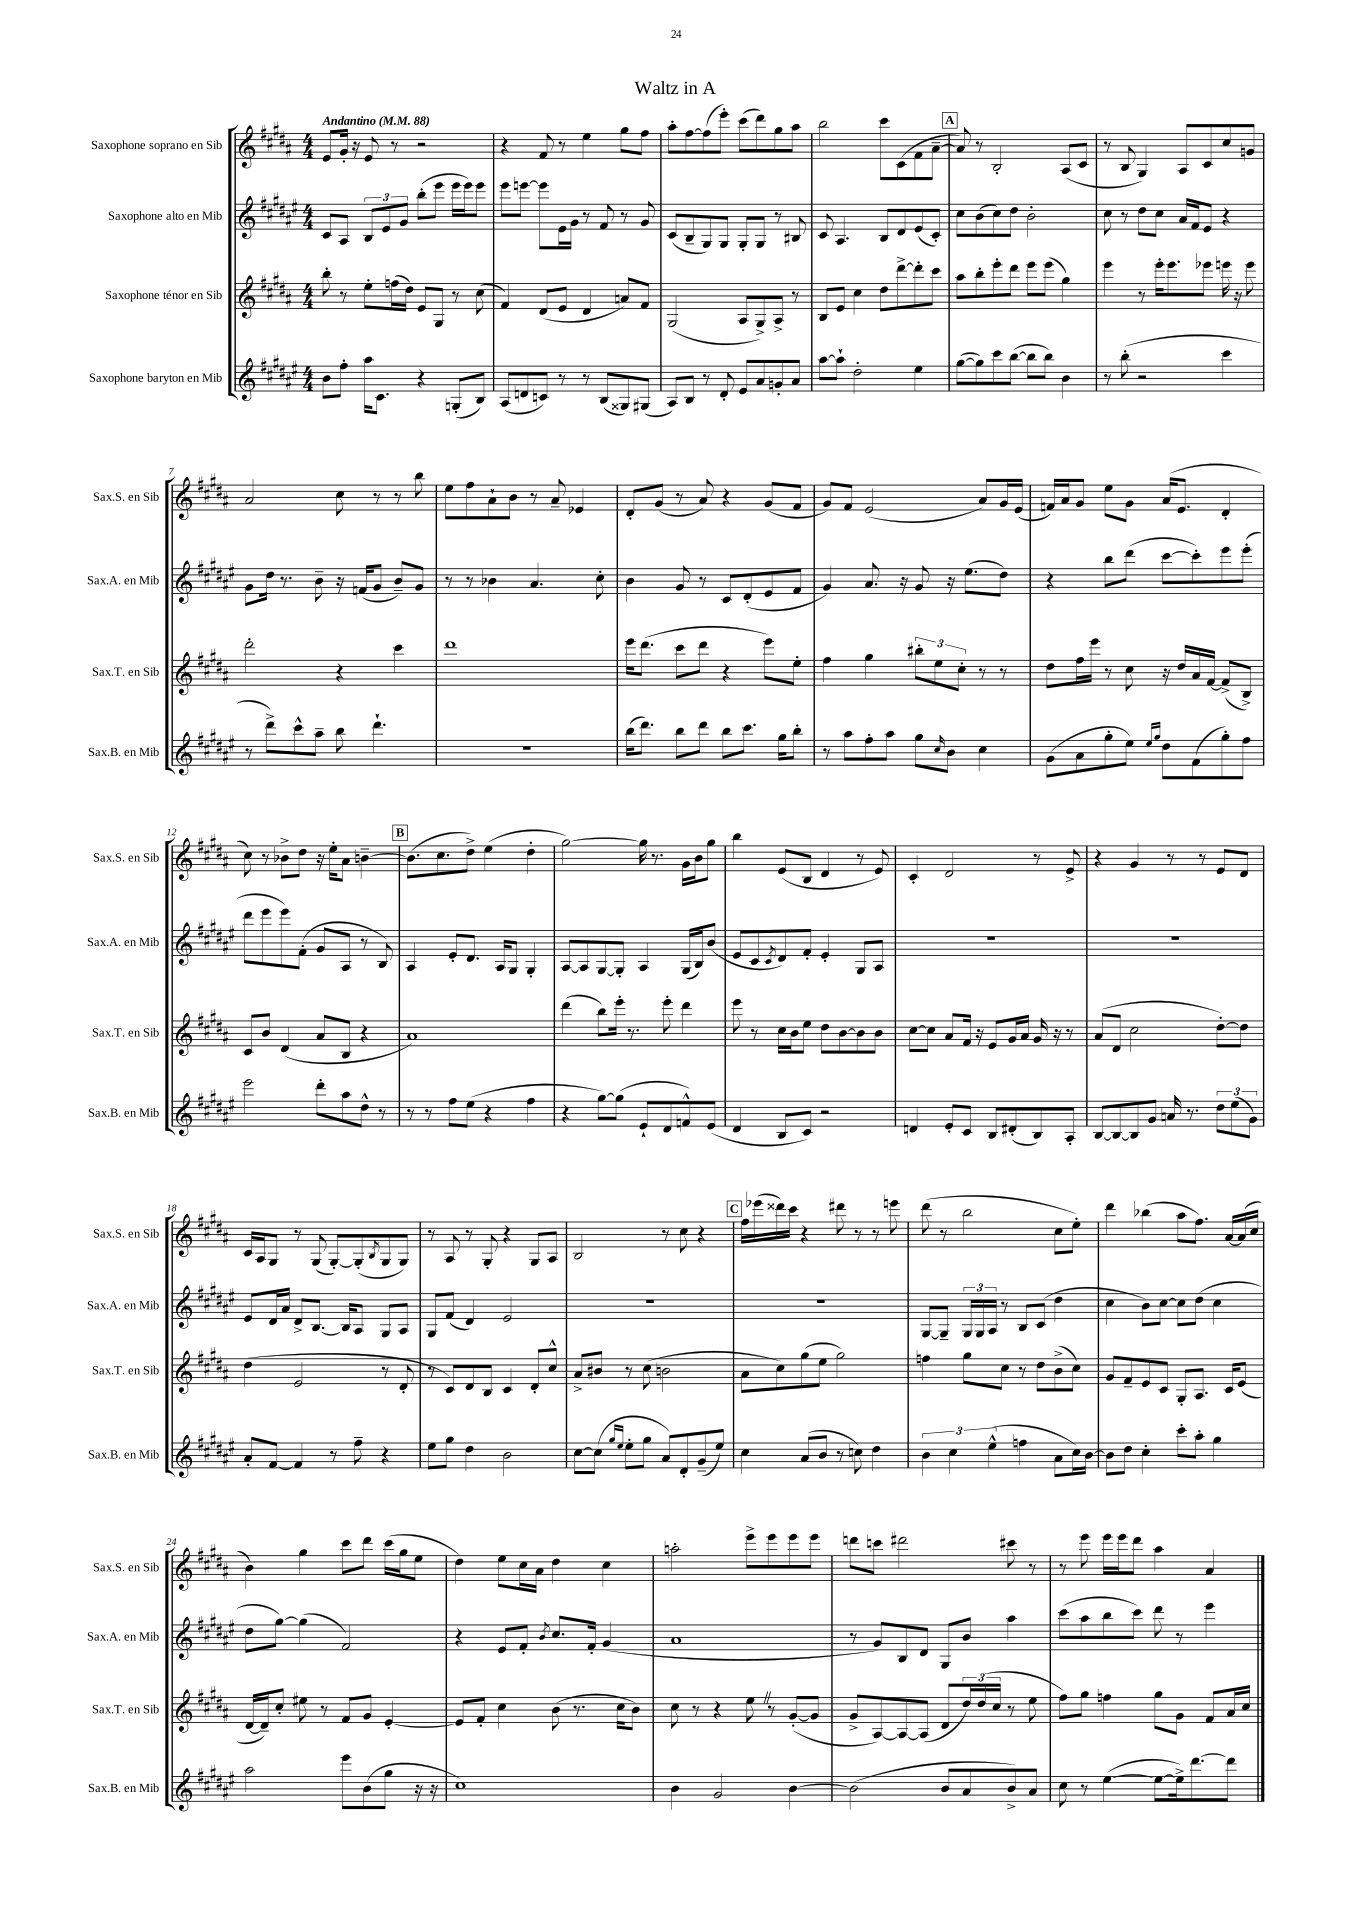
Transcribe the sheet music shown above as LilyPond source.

\header { title = "Waltz in A" }
<<
\new StaffGroup <<
\new Staff = "s0" \with { instrumentName = "Saxophone soprano en Sib" shortInstrumentName = "Sax.S. en Sib" } {
    \clef treble \key b \major \numericTimeSignature \time 4/4 \tempo "Andantino" 4 = 88
    e'8 gis'16-. r16 e'8 r8 r2 |
    r4 fis'8 r8 e''4 gis''8 fis''8 |
    ais''8-. fis''8~ fis''8( e'''8-.) cis'''8( dis'''8) gis''8 ais''8 |
    b''2 cis'''8 cis'8( fis'8 ais'8~-- |
    \mark \markup { \box "A" } ais'8) r8 b2-. ais8( cis'8 |
    r8 b8 gis4) ais8 cis'8 cis''8 g'8 |
    ais'2 cis''8 r8 r8 b''8 |
    e''8 fis''8 ais'8-! b'8 r8 ais'8-- ees'4 |
    dis'8-. gis'8( r8 ais'8) r4 gis'8( fis'8 |
    gis'8) fis'8 e'2( ais'8) gis'16 e'16( |
    f'16) ais'16 gis'8 e''8 gis'8 ais'16( e'8. dis'4-. |
    cis''8) r8 bes'8-> dis''8 r16 e''16-. ais'8 b'4~-- |
    \mark \markup { \box "B" } b'8.( cis''8. dis''8->) e''4( dis''4-. |
    gis''2~) gis''16 r8. gis'16 b'16 gis''8 |
    b''4 e'8( b8 dis'4 r8 e'8) |
    cis'4-. dis'2 r8 e'8-> |
    r4 gis'4 r8 r8 e'8 dis'8 |
    cis'16 ais16 gis8 r8 gis8( gis8~-.) gis8-.( \acciaccatura { b8 } gis8 gis8) |
    r8 ais8 r8 gis8-. r4 gis8 ais8 |
    b2 r8 cis''8 r4 |
    \mark \markup { \box "C" } fis''16 ees'''16( disis'''16) cis'''16 r4 dis'''8 r8 r8 e'''8 |
    dis'''8( r8 b''2 cis''8 e''8-.) |
    dis'''4 bes''4( ais''8 fis''8.) ais'16~ ais'16( cis''16 |
    b'4) gis''4 cis'''8 dis'''8 cis'''16( gis''16 e''8 |
    dis''4) e''8 cis''16 ais'16 dis''4 cis''4 |
    a''2-. e'''8-> e'''8 e'''8 e'''8 |
    d'''8 c'''8 dis'''2 cis'''8 r8 |
    r8 e'''8 e'''16 e'''16 dis'''8 ais''4 ais'4 \bar "|." |
}
\new Staff = "s1" \with { instrumentName = "Saxophone alto en Mib" shortInstrumentName = "Sax.A. en Mib" } {
    \clef treble \key fis \major \numericTimeSignature \time 4/4
    cis'8 ais8 \tuplet 3/2 { b8 eis'8 gis'8 } b''8-.( eis'''8 eis'''16 eis'''16) eis'''8 |
    eis'''8 e'''8~ e'''8 eis'16 gis'16 r8 fis'8 r8 gis'8 |
    cis'8( b8-- gis8) gis8 gis8-. gis8 r8 bis8 |
    cis'8 ais4. b8 dis'8 eis'8( cis'8-.) |
    \mark \markup { \box "A" } cis''8 b'8( cis''8) dis''8 b'2-. |
    cis''8 r8 dis''8 cis''8 ais'16 fis'16 eis'8 r4 |
    gis'8 dis''16 r8. b'8-- r16 f'16( gis'8 b'8--) gis'8 |
    r8 r8 bes'4 ais'4. cis''8-. |
    b'4 gis'8 r8 cis'8 dis'8-.( eis'8 fis'8 |
    gis'4) ais'8. r16 gis'8 r16 eis''8.( dis''8) |
    r4 b''8 dis'''8( cis'''8~ cis'''8-.) eis'''8 eis'''8-.( |
    dis'''8 eis'''8 eis'''8) fis'8-.( gis'8 ais8 r8 b8) |
    \mark \markup { \box "B" } ais4 eis'8-. dis'8. ais16 gis8 gis4-. |
    ais8~ ais8 gis8~ gis8-. ais4 gis16( b16) b'8( |
    eis'8 cis'8 \acciaccatura { cis'8 } dis'8) fis'8-. eis'4-. gis8 ais8 |
    R1 |
    R1 |
    eis'8 dis'16 ais'16 dis'8-> b8.~ b16 ais8 gis8 ais8 |
    gis8 fis'8( dis'4) eis'2 |
    R1 |
    \mark \markup { \box "C" } R1 |
    gis8~ gis8-- \tuplet 3/2 { gis16 gis16 ais16 } r8 b8 cis'8( dis''4 |
    cis''4 b'8) cis''8~ cis''8 dis''8( cis''4 |
    dis''8 gis''8~) gis''4( fis'2) |
    r4 eis'8 fis'8-. \acciaccatura { b'8 } cis''8. fis'16-. gis'4( |
    ais'1 |
    r8 gis'8) b8 dis'8 gis8 b'8 ais''4 |
    cis'''8( ais''8 b''8 cis'''8) dis'''8 r8 eis'''4 \bar "|." |
}
\new Staff = "s2" \with { instrumentName = "Saxophone ténor en Sib" shortInstrumentName = "Sax.T. en Sib" } {
    \clef treble \key b \major \numericTimeSignature \time 4/4
    b''8-. r8 e''8-. f''16( dis''16) e'8 gis8 r8 cis''8( |
    fis'4) dis'8( e'8 dis'4 a'8) fis'8 |
    gis2( ais8 gis8->) ais8-> r8 |
    b8 e'8 cis''4 dis''8 dis'''8~-> dis'''8-. cis'''8 |
    \mark \markup { \box "A" } ais''8 b''8-. e'''8-. dis'''8 e'''8 e'''8( gis''4) |
    e'''4 r8 e'''16-. e'''8. ees'''8 e'''16 r16 e'''8 |
    dis'''2-. r4 cis'''4 |
    dis'''1 |
    e'''16 dis'''8.( cis'''8 dis'''8 r4 e'''8) e''8-. |
    fis''4 gis''4 \tuplet 3/2 { bis''8-. e''8 cis''8-. } r8 r8 |
    dis''8 fis''16 e'''16 r8 cis''8 r16 dis''16 ais'16 fis'16~ fis'8->( b8->) |
    cis'8 b'8 dis'4( ais'8 b8 r4 |
    \mark \markup { \box "B" } ais'1) |
    dis'''4( b''8) e'''16-. r8. e'''8-. dis'''4 |
    e'''8 r8 cis''16 b'16 e''8 dis''8 b'8~ b'8 b'8 |
    cis''8~ cis''8 ais'8 fis'16 r16 e'8 gis'16 ais'16 gis'16 r16 r8 |
    ais'8( dis'8 cis''2 dis''8~-.) dis''8 |
    dis''4( e'2 r8 dis'8-. |
    r8 cis'8) dis'8 b8 cis'4 dis'8-. cis''8-^ |
    ais'8-> bis'8 r8 cis''8( b'2 |
    \mark \markup { \box "C" } ais'8 cis''8) gis''8( e''8 gis''2) |
    f''4 gis''8 cis''8 r8 dis''8 b'8->( cis''8) |
    gis'8 fis'8-- e'8 cis'8 gis8-. ais8. cis'16 e'8( |
    dis'16~ dis'16--) cis''8-. eis''8 r8 fis'8 gis'8 e'4~-. |
    e'8 fis'8-. cis''4 b'8( r8. cis''16 b'8) |
    cis''8 r8 r4 e''8 \once \override BreathingSign.text = \markup { \musicglyph "scripts.caesura.straight" } \breathe r8 gis'8~-.( gis'8 |
    gis'8-> ais8~) ais8~ ais8( dis'8 \tuplet 3/2 { dis''16) dis''16( cis''16 } r8 e''8 |
    fis''8) gis''8 f''4 gis''8 gis'8 fis'8 ais'16 cis''16 \bar "|." |
}
\new Staff = "s3" \with { instrumentName = "Saxophone baryton en Mib" shortInstrumentName = "Sax.B. en Mib" } {
    \clef treble \key fis \major \numericTimeSignature \time 4/4
    b'8 fis''8-. ais''16 cis'8. r4 g8-.( b8) |
    ais8( d'8 c'8) r8 r8 b8( gisis8) gis8( |
    ais8) b8 r8 dis'8-. eis'8 ais'8 g'8-. ais'8 |
    ais''8~ ais''8-! dis''2-. eis''4 |
    \mark \markup { \box "A" } gis''8~( gis''8) cis'''8 b''8~( b''8 b''8) b'4 |
    r8 b''8-.( r2 cis'''4 |
    r8 dis'''8->) cis'''8-^ ais''8-- b''8 dis'''4.-! |
    R1 |
    b''16( dis'''8.) b''8 dis'''8 b''8 cis'''8. gis''16 b''8-. |
    r8 ais''8 fis''8-. ais''8 gis''8 \grace { cis''16 } b'8 cis''4 |
    gis'8( ais'8 gis''8-. eis''8) \grace { eis''16 gis''16 } dis''8 fis'8( gis''8-.) fis''8 |
    eis'''2 dis'''8-. ais''8 dis''8-^ r8 |
    \mark \markup { \box "B" } r8 r8 fis''8 eis''8( r4 fis''4 |
    r4 gis''8~) gis''8( eis'8-! dis'8 f'8-^) eis'8( |
    dis'4 b8 cis'8) r2 |
    d'4 eis'8-. cis'8 b8 dis'8-.( b8) ais8-. |
    b8~ b8~ b8 gis'8 a'16 r8. \tuplet 3/2 { dis''8 eis''8( gis'8) } |
    ais'8-. fis'8~ fis'4 r8 fis''8-- r4 |
    eis''8 gis''8 dis''4 b'2 |
    cis''8~ cis''8( \grace { gis''16 eis''16 } eis''8-. gis''8 ais'8) dis'8-. gis'8--( eis''8) |
    \mark \markup { \box "C" } cis''4 ais'8( b'8 r8 c''8) dis''4 |
    \tuplet 3/2 { b'4 cis''4 eis''4-^( } f''4 ais'8 cis''16) b'16~ |
    b'8 dis''8 cis''4-. cis'''8-. ais''8-. gis''4 |
    ais''2 eis'''8 b'8( gis''8 r16 r16 |
    cis''1) |
    b'4 gis'2 b'4~ |
    b'2( b'8 ais'8 b'8->) ais'8 |
    cis''8 r8 eis''4~( eis''8~ eis''16->) dis'''8.~ dis'''8 \bar "|." |
}
>>
>>
